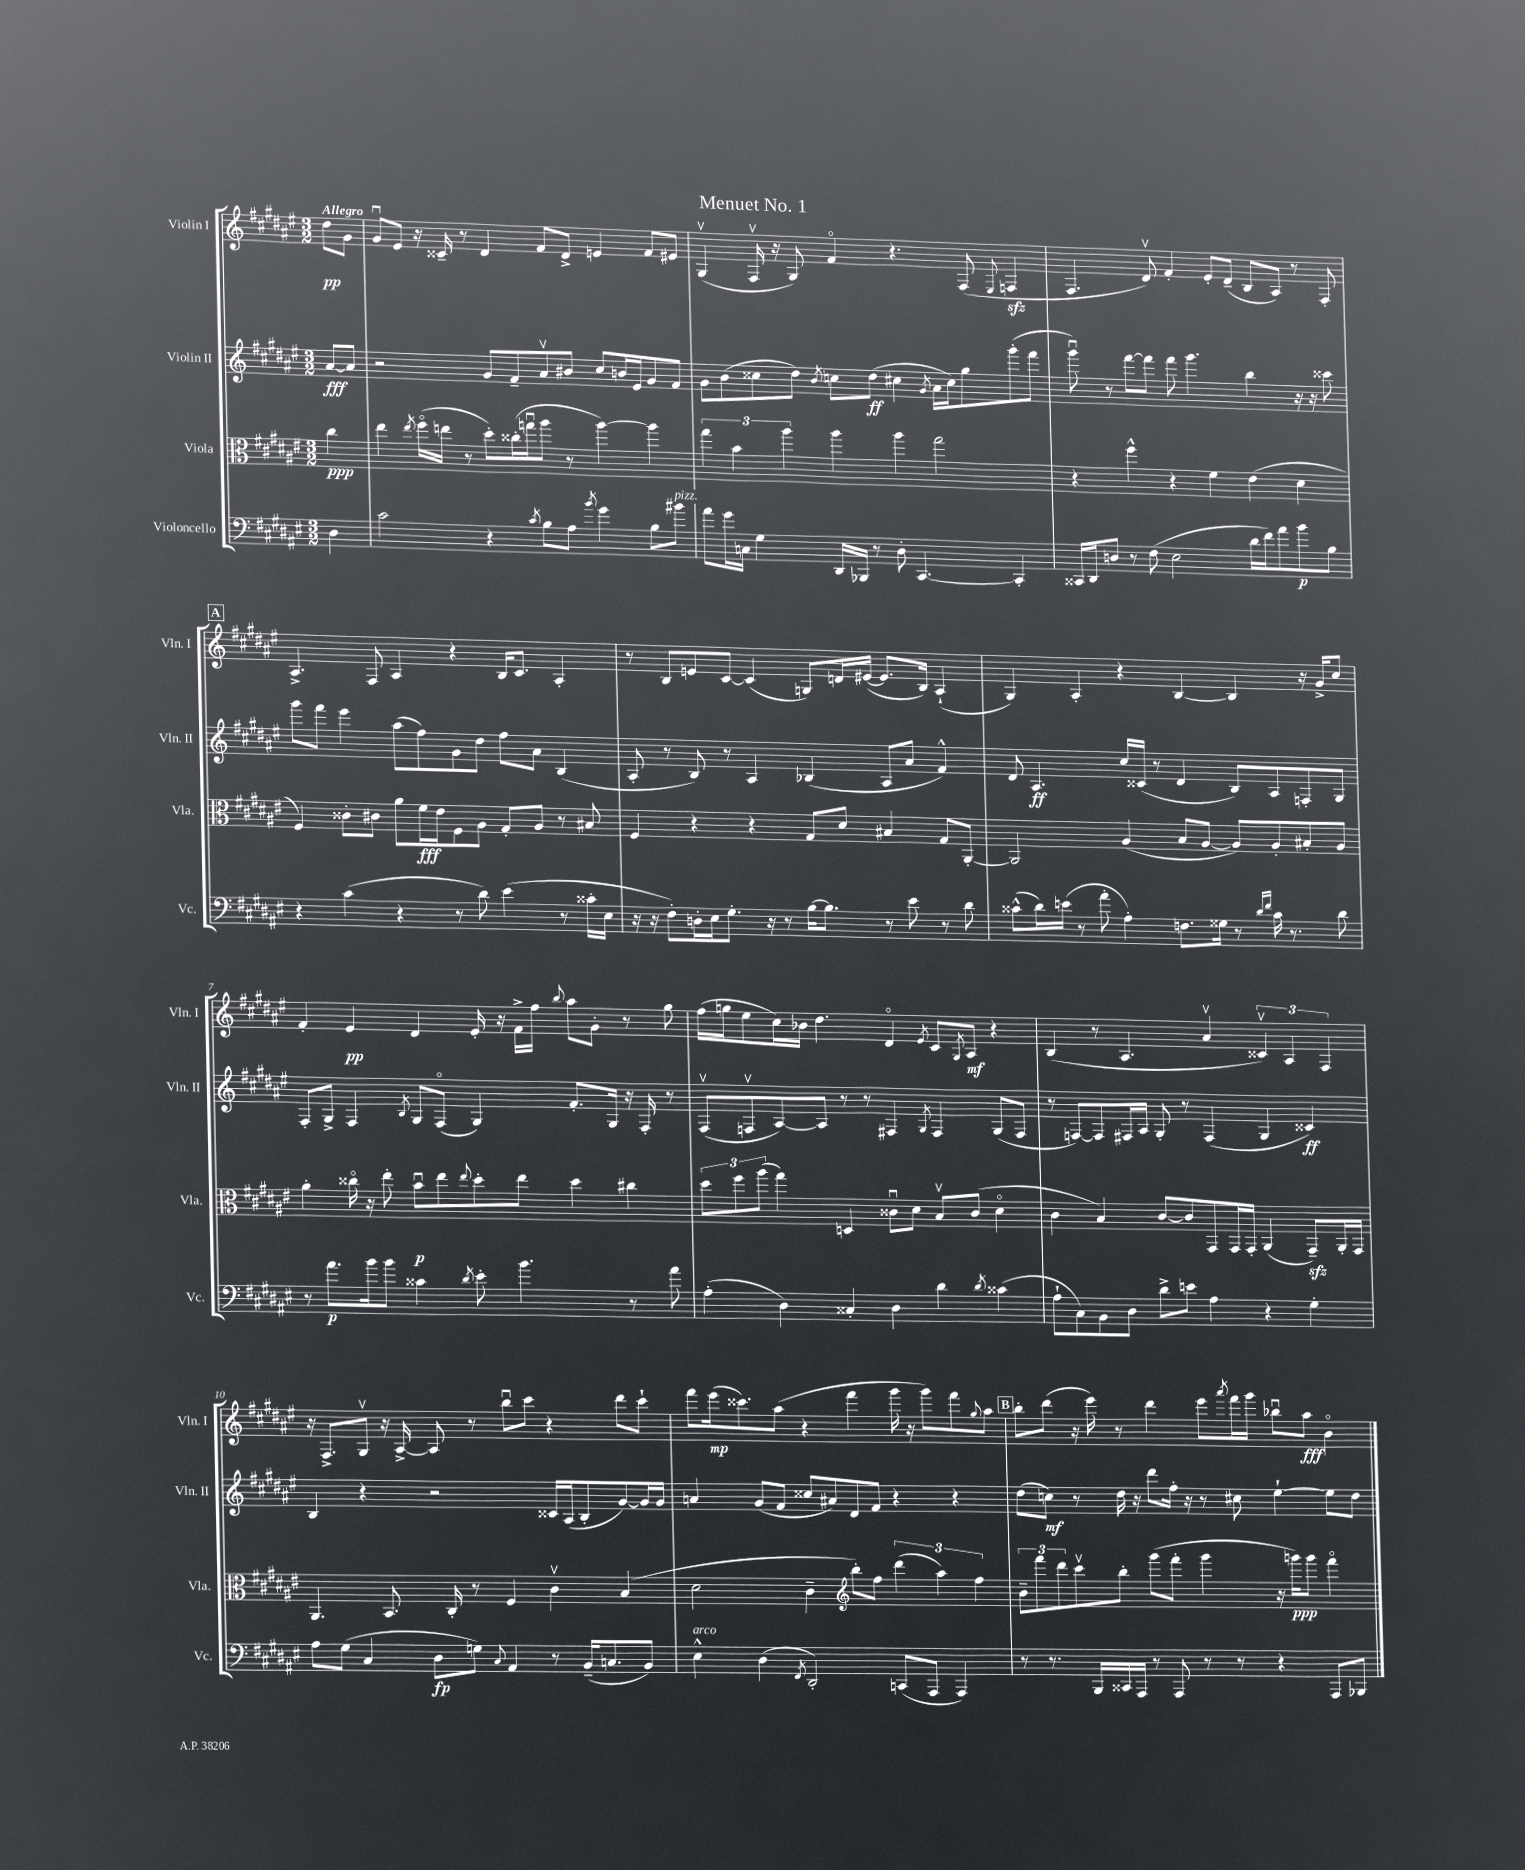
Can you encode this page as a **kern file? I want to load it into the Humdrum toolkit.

**kern	**kern	**kern	**kern
*staff4	*staff3	*staff2	*staff1
*clefF4	*clefC3	*clefG2	*clefG2
*k[f#c#g#d#a#e#]	*k[f#c#g#d#a#e#]	*k[f#c#g#d#a#e#]	*k[f#c#g#d#a#e#]
*M3/2	*M3/2	*M3/2	*M3/2
4D#\	4cc#\	[8a#/L	8dd#\L
.	.	8a#/]J	8g#\J
=	=	=	=
2c#\	4ee#\	2r	8g#u/L
.	.	.	8e#/J
.	8qee#/	.	.
.	(16ff#o\LL	.	16r
.	16ee\JJ	.	16c##~/
.	8r	.	8r
4r	8dd#'\L)	8g#/L	4d#/
.	(16cc##'\L	8f#~/	.
.	16ggu\J	.	.
8qc#/	.	.	.
8B\L	8aa#\J	8a#v/	8f#/L
8A#\J	8r	8b#/J	8d#^/J
8qb/	.	.	.
4g#\	[4aa#\)	8cc#/L	4e/
.	.	16b/L	.
.	.	16e#/J	.
8B\L	4aa#\]	8g#/	8f#/L
8b#\J	.	8f#/J	8e#/J
=	=	=	=
8a#\L	6gg#\	8g#\L	(4G#v/
16g#\L	.	(8b\	.
.	6b\	.	.
16C\JJ	.	.	.
4G#\	.	8cc##\	16F#v/
.	.	.	16r
.	6aa#\	.	.
.	.	8dd#\J)	8G#/)
.	.	8qb/	.
16DD#/LL	4aa#\	8cc\L	4f#o/
16BBB-/JJ	.	.	.
8r	.	(8dd#\J	.
8D#'\	4aa#\	4cc#\	4.r
[4.CC#/	.	.	.
.	.	8qg#/	.
.	2gg#\	16a#\LL	.
.	.	16cc#\J)	.
.	.	8gg#\	(8F#/
.	.	.	8qqE#/
4CC#'/]	.	(8ggg#'\	4F/
.	.	8fff#\J	.
=	=	=	=
16CC##/LL	4r	8ggg#u\)	4.F#/
16DD#/J	.	.	.
8D/J	.	8r	.
8r	4ff#^^\	[8fff#\L	.
(8F#\	.	8fff#\]J	8d#v/)
2E#\	4r	8fff#\	4f#'/
.	.	4.ggg#\	.
.	4f#\	.	8e#'/L
.	.	.	(8d#~/J
16d#\LL	(4e#\	4bb\	8B/L
16f#\J)	.	.	.
8a#\	.	.	8A#/J)
8b\	4d#\	16r	8r
.	.	16r	.
8B\J	.	8ccc##\	8F#'/
=	=	=	=
4r	4F#/)	8ggg#\L	4.A#^/
.	.	8fff#\J	.
(4c#\	8c##'\L	4eee#\	.
.	8c#\J	.	8F#/
4r	8a#\L	(8aa#\L	4A#/
.	16f#\L	8ff#\)	.
.	16e#\J	.	.
8r	8F#\	8g#\	4r
8d#\)	8A#\J	8dd#\J	.
(4e#\	8G#'/L	8ff#\L	16B/LK
.	.	.	8.c#/J
.	8A#/J	8a#\J	.
8r	8r	(4B/	4A#'/
16c##'\LL	8B#/	.	.
16E#\JJ	.	.	.
=	=	=	=
16r	4F#/	8A#'/	8r
16r	.	.	.
8F#'\L)	.	8r	8B/L
16D'\L	4r	8B/)	8e/
16E#\J	.	.	.
8.G#'\J	.	8r	[8c#/J
.	4r	4A#/	(4c#/]
16r	.	.	.
8r	.	.	.
[16B\LK	8G#/L	(4B-/	8G/L)
8.B\]J	.	.	.
.	8d#/J	.	16d/L
.	.	.	([16e#/JJ
8r	4B#/	8A#/L	8.e#/]L
8e#\	.	8a#/J	.
.	.	.	16B/Jk)
8r	8G#/L	4f#^^/)	(4A#`/
8d#\	[8AA#'/J	.	.
=	=	=	=
(8c##^^\L	2AA#/]	8d#/	4G#/)
16d#\L)	.	4.A#/	.
(16e\JJ	.	.	.
8r	.	.	4A#'/
8a#'\	.	.	.
4A#'\)	(4A#/	16cc#/LL	4r
.	.	(16c##/JJ	.
.	.	8r	.
8.F\L	8B/L	4d#/	[4B/
.	[8A#/J	.	.
16G##\Jk	.	.	.
8r	8A#/]L)	8B/L)	4B/]
16qqd#/LL	.	.	.
16qqf#/JJ	.	.	.
16c##\	8A#'/	8A#/	.
8.r	.	.	.
.	8B#'/	8F'/	16r
.	.	.	16g#^/LK
8d#\	8A#/J	8G#/J	8cc#/J
=	=	=	=
8r	4a#'\	8F#'/L	4f#'/
8.a#\L	.	8G#^/J	.
.	16cc##o\	4F#/	4e#/
16b\k	16r	.	.
8b\J	8ee#'\	.	.
.	.	8qB/	.
4c##\	8bu\L	8G#/L	4d#/
.	8ee#\	(8F#o/J	.
8qd#/	8qqee#/	.	.
8e#'\	8dd#'\	4G#/)	16e#'/
.	.	.	16r
4.b\	8ee#\J	.	16f#^\LL
.	.	.	16ff#\JJ
.	.	.	8qqbb/
.	4dd#\	8.f#'/L	8aa#\L
.	.	.	8g#'\J
.	.	16G#/Jk	.
8r	4cc#\	16r	8r
.	.	16F#'/	.
8a#\	.	8r	8gg#\
=	=	=	=
(4A#'\	12dd#\L	(8F#v/L	(16ff#\LL
.	.	.	16gg\J
.	12ff#\	.	.
.	.	8Fv/	8ee#\
.	(12aa#\J	.	.
4D#\)	4gg#\)	[8A#/)	16cc#\L)
.	.	.	16b-\JJ
.	.	8A#/]J	4.dd#\
4C##'/	4D/	8r	.
.	.	8r	.
4D#\	8c##u\L	4F#/	4d#o/
.	8d#\J	.	.
.	.	8qG#/	8qe#/
4d#\	8Bv/L	4F#/	8c#/L
.	.	.	8qG#/
.	(8c##/J	.	8A#/J
8qd#/	.	.	.
(4c##\	4d#o\	(8G#/L	4r
.	.	8F#/J	.
=	=	=	=
8A#`\L	4c#\	8r	(4B/
8C#\)	.	[8F/L)	.
8BB\	4B/)	8F/]	8r
8D#\J	.	16F#/L	4.A#/
.	.	16A#/JJ	.
8d#^\L	[8c#/L	8G#'/	.
8e\J	8c#/]	8r	.
4A#\	8GG#/	(4F#/	4a#v/
.	16GG#/L	.	.
.	16GG#'/JJ	.	.
4r	(4AA#/	4G#/	6c##v/)
.	.	.	6A#/
4G#'\	8GG#~/L)	4c##/)	.
.	.	.	6F#/
.	16AA#'/L	.	.
.	16GG#/JJ	.	.
=	=	=	=
8A#\L	4.AA#/	4B/	16r
.	.	.	8.F#^/L
(8G#\J	.	.	.
4C#/	.	4r	8G#v/J
.	8.BB/	.	16r
.	.	.	[16A#^/
8D#\L	.	2r	8A#/]
.	16C#'/	.	.
8G\J)	8r	.	8r
8qqC#/	.	.	.
4AA#/	4F#/	.	8bbu\L
.	.	.	8ccc#\J
8r	4c#v\	16c##/LL	4r
.	.	(16A#/J	.
(16BB~/LK	.	8B'/	.
8.C/	.	.	.
.	(4B/	[8g#/)	8ddd#\L
8BB/J)	.	16g#/]L	8ccc#`\J
.	.	16g#/JJ	.
=	=	=	=
4E#^^\	2d#\	4a/	8fff#\L
.	.	.	(16eee#\k
.	.	.	8.ccc##\)
(4D#\	.	(8g#/L	.
.	.	8f#/J	(8aa#\J
8qFF#/	.	.	.
2DD#'/)	4c#~\	8cc##/L	4r
.	.	8a#/)	.
*	*clefG2	*	*
.	8bb'\L)	8d#/	4fff#\
.	8ff#\J	8f#/J	.
(8CC/L	(6ddd#\	4r	16ggg#\
.	.	.	16r
8AAA#/J	.	.	8ggg#\L)
.	6aa#\)	.	.
4AAA#/)	.	4r	8fff#\
.	6ff#\	.	.
.	.	.	8qqgg#/
.	.	.	8aa#\J
=	=	=	=
8r	12b~\L	(8dd#\L	8bb'\L
.	12fff#\	.	.
8.r	.	8cc\J)	(8ddd#\J
.	12ddd#\	.	.
.	8ccc#v\	8r	16r
16BBB/LL	.	.	16eee#\)
16CC##/	8bb'\J	16dd#\	8r
16AAA#/JJ	.	16r	.
8r	(8ggg#\L	8ddd#\L	4ddd#\
8AAA#/	8fff#'\J	16ff#'\Jk	.
.	.	16r	.
8r	4ggg#\	8r	8eee#\L
.	.	.	8qaaa#/
8r	.	8cc#\	16fff#\L
.	.	.	16ggg#\JJ
4r	16r	[4ee#`\	8bb-u\L
.	16ggg\LK)	.	.
.	8ggg\J	.	8aa#\J
8AAA#/L	4fff#o\	8ee#\]L	4bo\
8BBB-/J	.	8dd#\J	.
==	==	==	==
*-	*-	*-	*-
